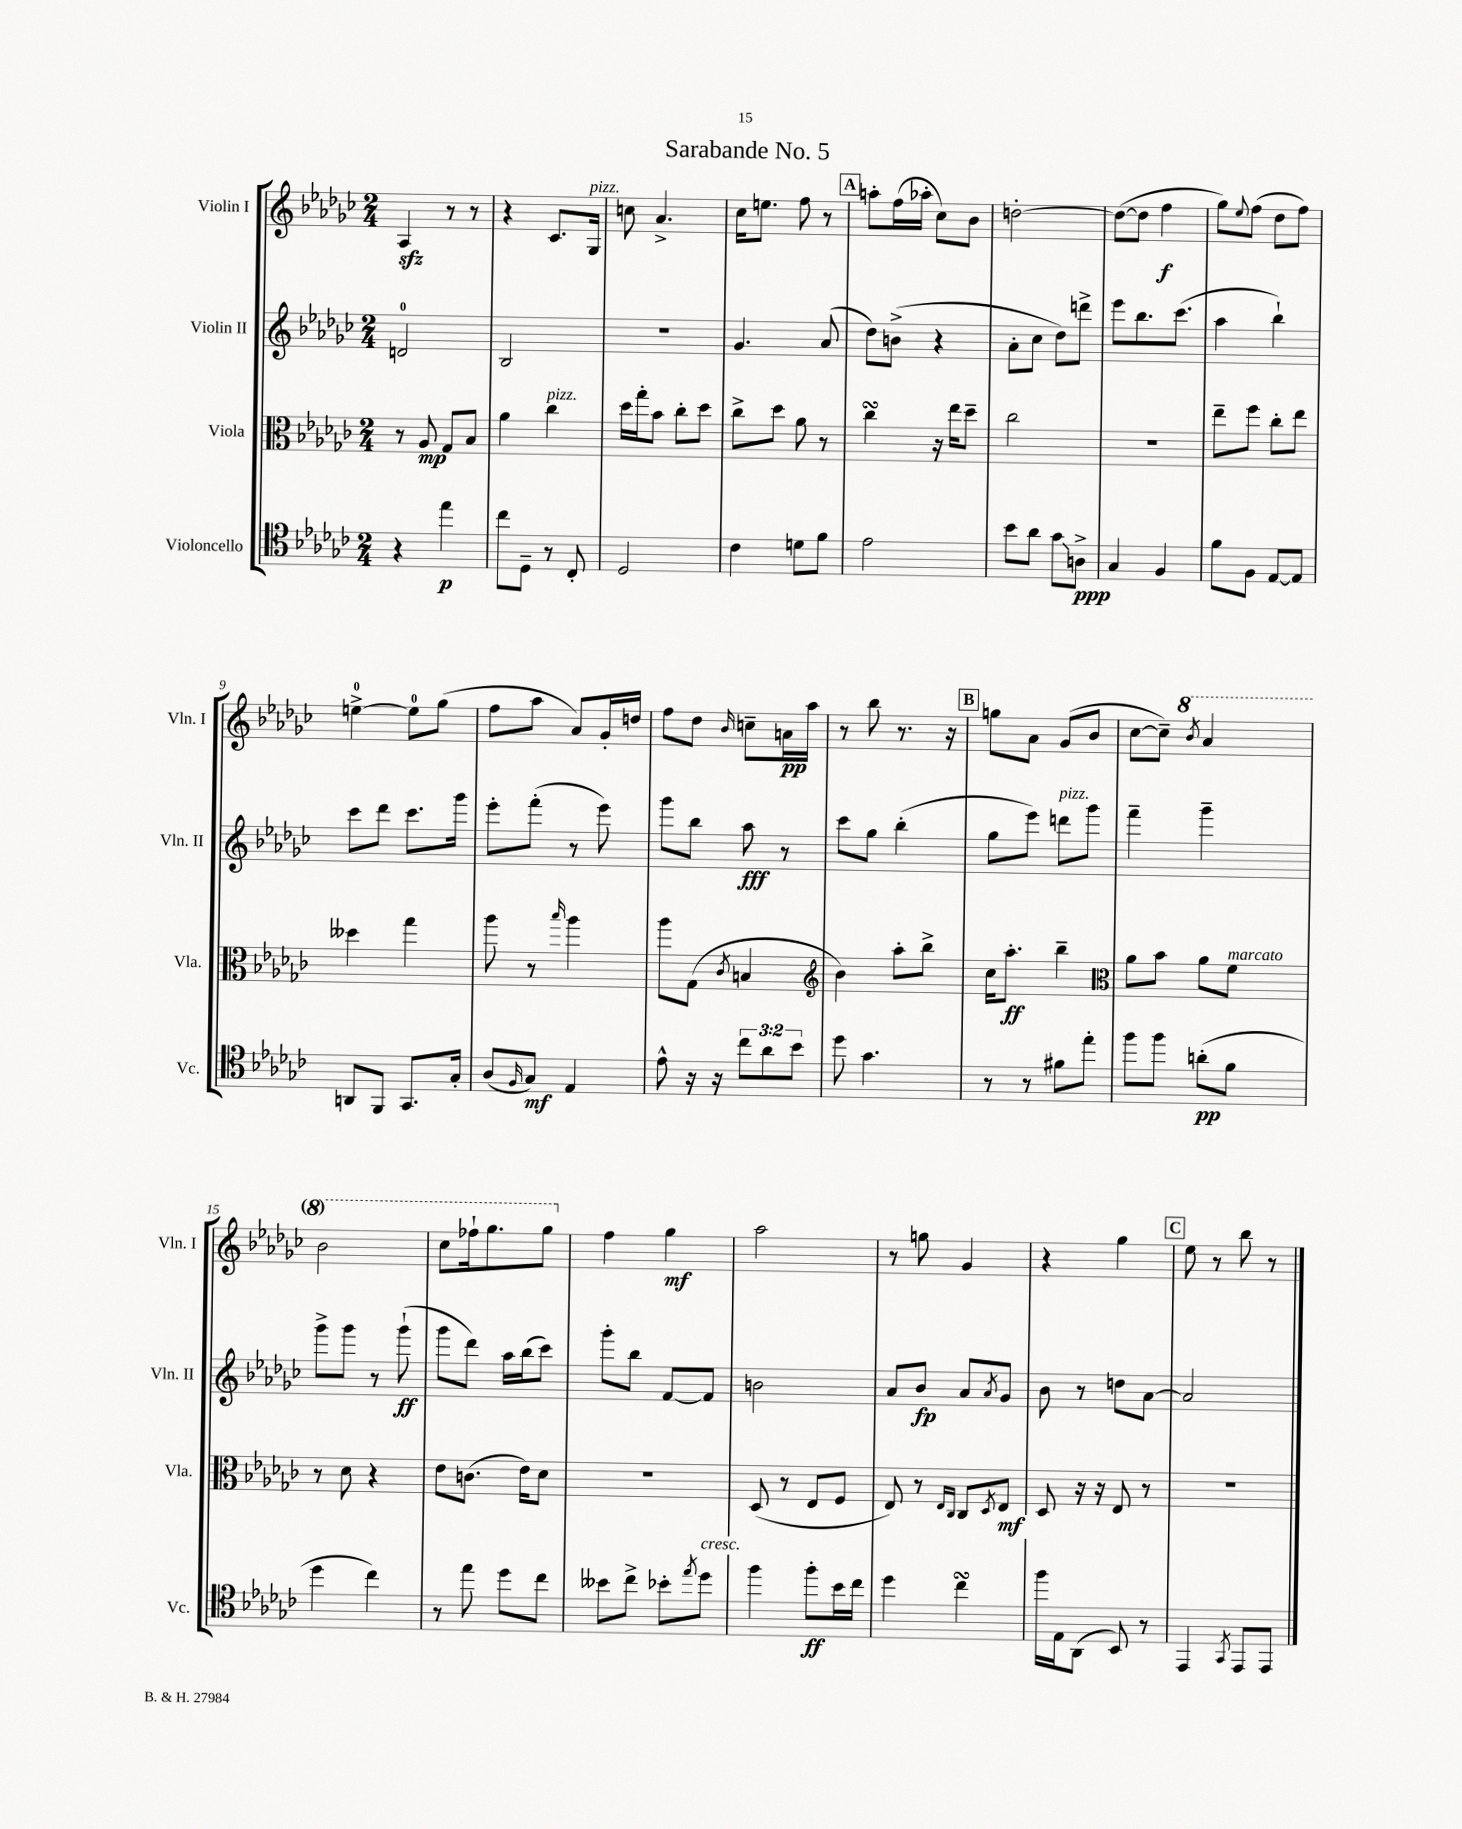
\header { title = "Sarabande No. 5" }
<<
\new StaffGroup <<
\new Staff = "s0" \with { instrumentName = "Violin I" shortInstrumentName = "Vln. I" } {
    \clef treble \key ges \major \numericTimeSignature \time 2/4
    aes4\sfz r8 r8 |
    r4 ces'8. ges16^\markup { \italic "pizz." } |
    c''8 aes'4.-> |
    ces''16 e''8. f''8 r8 |
    \mark \markup { \box "A" } a''8-. f''16( aes''16-. ces''8) bes'8 |
    d''2~-. |
    d''8~( d''8 f''4\f |
    ges''8) \appoggiatura { ees''8 } f''8( des''8 f''8) |
    e''4-0~-> e''8-0 ges''8( |
    f''8 aes''8 aes'8) ges'16-. d''16 |
    f''8 des''8 \grace { bes'16 } c''8-- a'16\pp aes''16 |
    r8 bes''8 r8. r16 |
    \mark \markup { \box "B" } g''8 aes'8 ges'8( bes'8 |
    ces''8~ ces''8--) \ottava #1 \acciaccatura { bes''8 } aes''4 |
    bes''2 |
    ces'''8 fes'''16-! ges'''8. ges'''8 \ottava #0 |
    f''4 ges''4\mf |
    aes''2 |
    r8 g''8 ges'4 |
    r4 ges''4 |
    \mark \markup { \box "C" } ees''8 r8 bes''8 r8 \bar "|." |
}
\new Staff = "s1" \with { instrumentName = "Violin II" shortInstrumentName = "Vln. II" } {
    \clef treble \key ges \major \numericTimeSignature \time 2/4
    d'2-0 |
    bes2 |
    R2 |
    ges'4. aes'8( |
    \mark \markup { \box "A" } des''8) b'8->( r4 |
    aes'8-. ces''8 des''8) d'''8-> |
    ees'''8 bes''8. ces'''8.( |
    aes''4 bes''4-!) |
    ces'''8 des'''8 ces'''8. ges'''16 |
    ees'''8-. f'''8-.( r8 ees'''8) |
    ges'''8 bes''8 aes''8\fff r8 |
    ces'''8 ges''8 bes''4-.( |
    \mark \markup { \box "B" } ges''8 ees'''8) d'''8^\markup { \italic "pizz." } ges'''8 |
    f'''4-- ges'''4-- |
    ges'''8-> ges'''8 r8 ges'''8-!\ff( |
    ges'''8 des'''8) aes''16 bes''16( ces'''8) |
    ges'''8-. bes''8 f'8~ f'8 |
    b'2 |
    aes'8 bes'8\fp aes'8 \acciaccatura { aes'8 } ges'8 |
    bes'8 r8 d''8 aes'8~ |
    \mark \markup { \box "C" } aes'2 \bar "|." |
}
\new Staff = "s2" \with { instrumentName = "Viola" shortInstrumentName = "Vla." } {
    \clef alto \key ges \major \numericTimeSignature \time 2/4
    r8 aes8\mp ges8 bes8 |
    aes'4 ces''4^\markup { \italic "pizz." } |
    des''16 ges''16-. bes'8 ces''8-. des''8 |
    ces''8-> des''8 aes'8 r8 |
    \mark \markup { \box "A" } ces''4\turn r16 ees''16 des''8-- |
    ces''2 |
    R2 |
    ees''8-- f''8 ces''8-. ees''8 |
    deses''4 ges''4 |
    aes''8 r8 \grace { bes''16 } aes''4 |
    aes''8 ges8( \acciaccatura { ces'8 } b4 |
    \clef treble bes'4) aes''8-. bes''8-> |
    \mark \markup { \box "B" } ces''16 aes''8.-.\ff bes''4-- |
    \clef alto aes'8 bes'8 aes'8 f'8^\markup { \italic "marcato" } |
    r8 des'8 r4 |
    ees'8 c'8.( ees'16) des'8 |
    R2 |
    des8( r8 ees8 f8 |
    ees8) r8 \grace { ees16 ces16 } ces8 \acciaccatura { des8 } ees8\mf |
    des8 r16 r16 ees8 r8 |
    \mark \markup { \box "C" } R2 \bar "|." |
}
\new Staff = "s3" \with { instrumentName = "Violoncello" shortInstrumentName = "Vc." } {
    \clef tenor \key ges \major \numericTimeSignature \time 2/4 \override Staff.TupletNumber.text = #tuplet-number::calc-fraction-text
    r4 ees''4\p |
    ces''8 des8-- r8 ces8-. |
    des2 |
    ces'4 d'8 f'8 |
    \mark \markup { \box "A" } ees'2 |
    bes'8 aes'8 ges'8\glissando a8->\ppp |
    ges4 f4 |
    f'8 f8 ees8~ ees8 |
    a,8 f,8 ges,8. ges16-. |
    aes8( \grace { f16 } ges8\mf) ees4 |
    ees'8-^ r16 r16 \tuplet 3/2 { ces''8 aes'8 bes'8 } |
    des''8 ges'4. |
    \mark \markup { \box "B" } r8 r8 fis'8 ees''8-. |
    f''8 f''8 a'8-.\pp( f'8 |
    des''4 ces''4) |
    r8 ees''8 des''8 ces''8 |
    beses'8 ces''8-> bes'8-. \acciaccatura { ees''8 } des''8^\markup { \italic "cresc." } |
    f''4 f''8-.\ff bes'16 ces''16 |
    des''4 ces''4\turn |
    f''16 ees16 aes,8( bes,8) r8 |
    \mark \markup { \box "C" } ees,4 \acciaccatura { ges,8 } ees,8 ees,8 \bar "|." |
}
>>
>>
